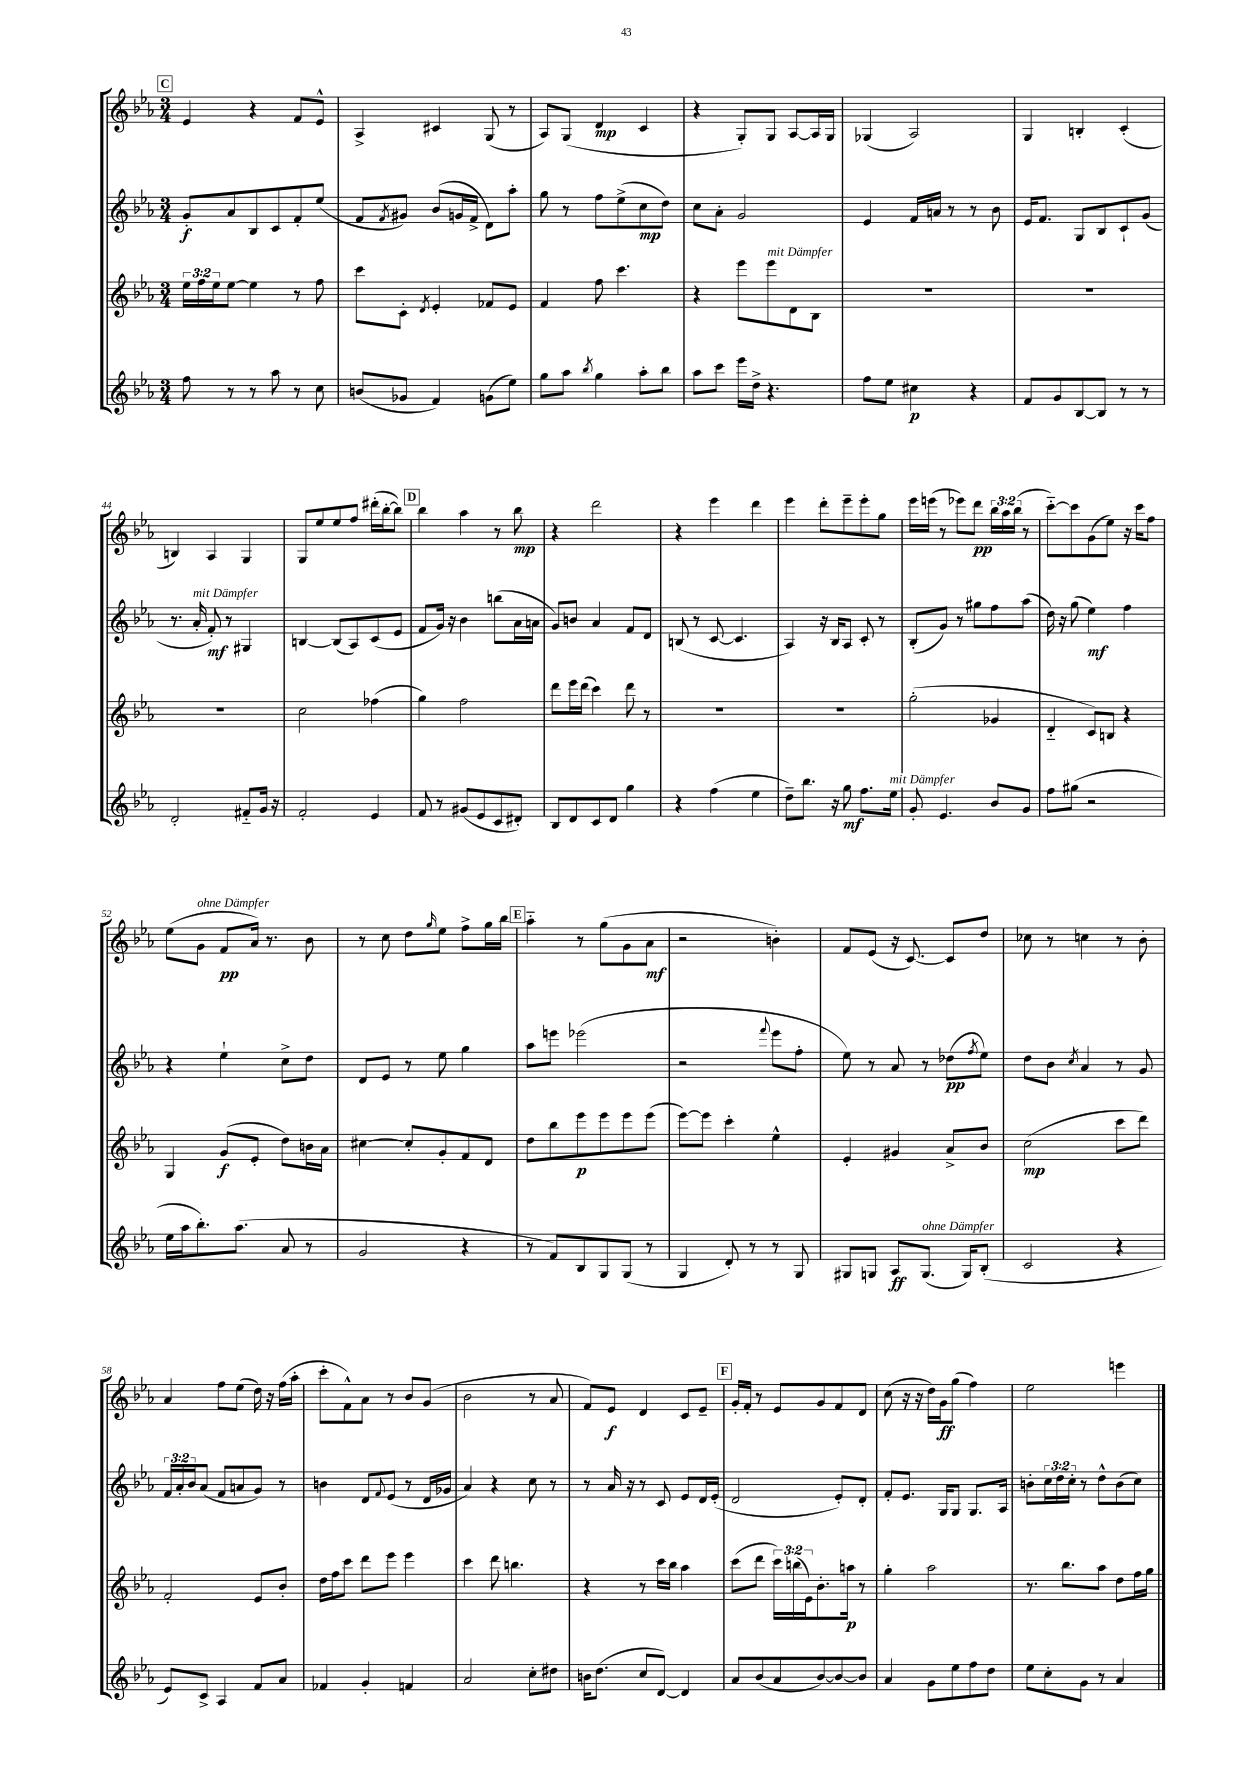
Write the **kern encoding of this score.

**kern	**kern	**kern	**kern
*staff4	*staff3	*staff2	*staff1
*clefG2	*clefG2	*clefG2	*clefG2
*k[b-e-a-]	*k[b-e-a-]	*k[b-e-a-]	*k[b-e-a-]
*M3/4	*M3/4	*M3/4	*M3/4
8ff	24ee-	8g'	4e-
.	24ff	.	.
.	24ee-	.	.
8r	[8ee-	8a-	.
8r	4ee-]	8B-	4r
8aa-	.	8c	.
8r	8r	8f'	8f
8cc	8ff	(8ee-	8e-^^
=	=	=	=
(8b	8ccc	8f	4A-^
.	.	8qf	.
8g-	8c'	8g#)	.
.	8qd	.	.
4f)	4e-'	(8b-	4c#
.	.	16g	.
.	.	16f^	.
(8g	8f-	8d)	(8G
8ee-)	8e-	8aa-'	8r
=	=	=	=
8gg	4f	8gg	8A-)
8aa-	.	8r	(8G
8qbb-	.	.	.
4gg	8ff	8ff	4d
.	4.ccc	(8ee-^	.
8aa-'	.	8cc	4c
8bb-	.	8dd)	.
=	=	=	=
8aa-	4r	8cc	4r
8ccc	.	8a-'	.
16eee-	8eee-	2g	8G')
16dd^	.	.	.
4.r	8eee-	.	8G
.	8d	.	[8A-
.	8B-	.	16A-]
.	.	.	16G
=	=	=	=
8ff	2.r	4e-	(4G-
8ee-	.	.	.
4cc#	.	16f	2A-)
.	.	16a	.
.	.	8r	.
4r	.	8r	.
.	.	8b-	.
=	=	=	=
8f	2.r	16e-	4G
.	.	8.f	.
8g	.	.	.
[8B-	.	8G	4B'
8B-]	.	8B-	.
8r	.	8c`	(4c'
8r	.	(8g	.
=	=	=	=
2d'	2.r	8.r	4B)
.	.	16a-'	.
.	.	8f')	4A-
.	.	8r	.
8f#'~	.	4G#	4G
16g	.	.	.
16r	.	.	.
=	=	=	=
2f'	2cc	[4B	8G
.	.	.	8ee-
.	.	(8B]	8ee-
.	.	8A-)	8ff
4e-	(4ff-	(8c	(16ddd#'
.	.	.	[16bb-'
.	.	8e-	8bb-])
=	=	=	=
8f	4gg)	8f	4bb-
8r	.	16g)	.
.	.	16r	.
(8g#	2ff	4b-	4aa-
8e-	.	.	.
8c	.	(8bb	8r
8d#')	.	16a-	8bb-
.	.	16a	.
=	=	=	=
8B-	8ddd	8g)	4r
8d	16eee-	8b	.
.	(16ddd	.	.
8c	4ccc)	4a-	2ddd
8d	.	.	.
4gg	8ddd	8f	.
.	8r	8d	.
=	=	=	=
4r	2.r	(8B	4r
.	.	8r	.
(4ff	.	[8c	4eee-
.	.	4.c]	.
4ee-	.	.	4ddd
=	=	=	=
8dd~)	2.r	4A-)	4eee-
8.bb-	.	.	.
.	.	16r	8ddd'
16r	.	16B-	.
8gg	.	8A-	8eee-~
8.ff	.	8c'	8eee-'
.	.	8r	8gg
16ee-	.	.	.
=	=	=	=
8g'	(2gg'	(8B-'	16eee-
.	.	.	(16eee
4.e-	.	8g)	8r
.	.	8r	8eee-)
.	.	8gg#	8ddd
8b-	4g-	8ff	24bb-
.	.	.	24aa-
.	.	.	(24bb-
8g	.	(8aa-	8r
=	=	=	=
8ff	4d'~	16dd)	[8ccc'~)
.	.	16r	.
(8gg#	.	(8gg	8ccc]
2r	8c)	4ee-)	(8g
.	8B	.	8ee-)
.	4r	4ff	16r
.	.	.	16ccc
.	.	.	8ff
=	=	=	=
16ee-	4G	4r	(8ee-
16aa-	.	.	.
8.bb-')	.	.	8g
.	(8g	4ee-`	8f
(8.aa-	.	.	.
.	8e-'	.	16a-)
.	.	.	8.r
8a-	8dd)	8cc^	.
8r	16b	8dd	8b-
.	16a-	.	.
=	=	=	=
2g	[4cc#	8d	8r
.	.	8e-	8cc
.	8cc#']	8r	8dd
.	.	.	16qqgg
.	8g'	8ee-	8ee-
4r	8f	4gg	8ff^
.	8d	.	16gg
.	.	.	16bb-
=	=	=	=
8r	8dd	8aa-	4aa-'~
8f)	8bb-	8eee	.
8B-	8eee-	(2eee-	8r
8G	8eee-	.	(8gg
(8G	8eee-	.	8g
8r	(8eee-	.	8a-
=	=	=	=
4G	[8eee-)	2r	2r
.	8eee-]	.	.
8d')	4ccc'	.	.
8r	.	.	.
.	.	8qqfff	.
8r	4ee-^^	8eee-	4b')
8G	.	8ff'	.
=	=	=	=
8G#	4e-'	8ee-)	8f
8G	.	8r	(8e-
8A-	4g#	8a-	16r
.	.	.	[8.c)
(8.G	.	8r	.
.	8a-^	(8dd-	8c]
16G)	.	.	.
.	.	8qff	.
(8B-'	8b-	8ee-)	8dd
=	=	=	=
2c	(2cc	8dd	8cc-
.	.	8b-	8r
.	.	8qcc	.
.	.	4a-	4cc
4r	8ccc	8r	8r
.	8ddd)	8g	8b-'
=	=	=	=
8e-)	2f'	24f	4a-
.	.	24a-'	.
.	.	24b-	.
8c^	.	(8a-	.
4A-	.	8f	8ff
.	.	8a	(8ee-
8f	8e-	8g)	16dd)
.	.	.	16r
8a-	8b-'	8r	(16ff
.	.	.	16aa-'
=	=	=	=
4f-	16dd	4b	8ccc'
.	16ff	.	.
.	8ccc	.	8f^^)
4g'	8ddd	8d	8a-
.	.	8qqf	.
.	8eee-	(8e-	8r
4f	4eee-	8r	8b-
.	.	16d	(8g
.	.	16g-	.
=	=	=	=
2a-	4ccc	4a-)	2b-
.	8ddd	4r	.
.	4.bb	.	.
8cc'	.	8cc	8r
8dd#	.	8r	8a-
=	=	=	=
16b	4r	8r	8f)
(8.dd	.	.	.
.	.	16a-	8e-
.	.	16r	.
8cc	8r	8r	4d
[8d)	16ccc	8c	.
.	16bb-	.	.
4d]	4aa-	8e-	8c
.	.	16d	8e-~
.	.	(16e-'	.
=	=	=	=
8a-	(8ccc	2d	16g'
.	.	.	16f'
(8b-	8ddd	.	8r
8a-	24ccc)	.	8e-
.	(24bb	.	.
.	24e-)	.	.
[8b-)	8.b-'	.	8g
8b-_	.	8e-')	8f
.	16aa	.	.
8b-]	8r	8d'	8d
=	=	=	=
4a-	4gg'	8f'	(8cc
.	.	8.e-	16r
.	.	.	16r
8g	2aa-	.	16dd)
.	.	16G	16g
8ee-	.	8G	(8gg
8ff	.	8.G	4ff)
8dd	.	.	.
.	.	16A-	.
=	=	=	=
8ee-	8.r	8b'	2ee-
8cc'	.	24cc	.
.	.	24dd	.
.	8.bb-	.	.
.	.	24cc'	.
8g	.	8r	.
8r	8aa-	8dd^^	.
4a-	8dd	(8b	4eee
.	16ff	8cc)	.
.	16gg	.	.
==	==	==	==
*-	*-	*-	*-
